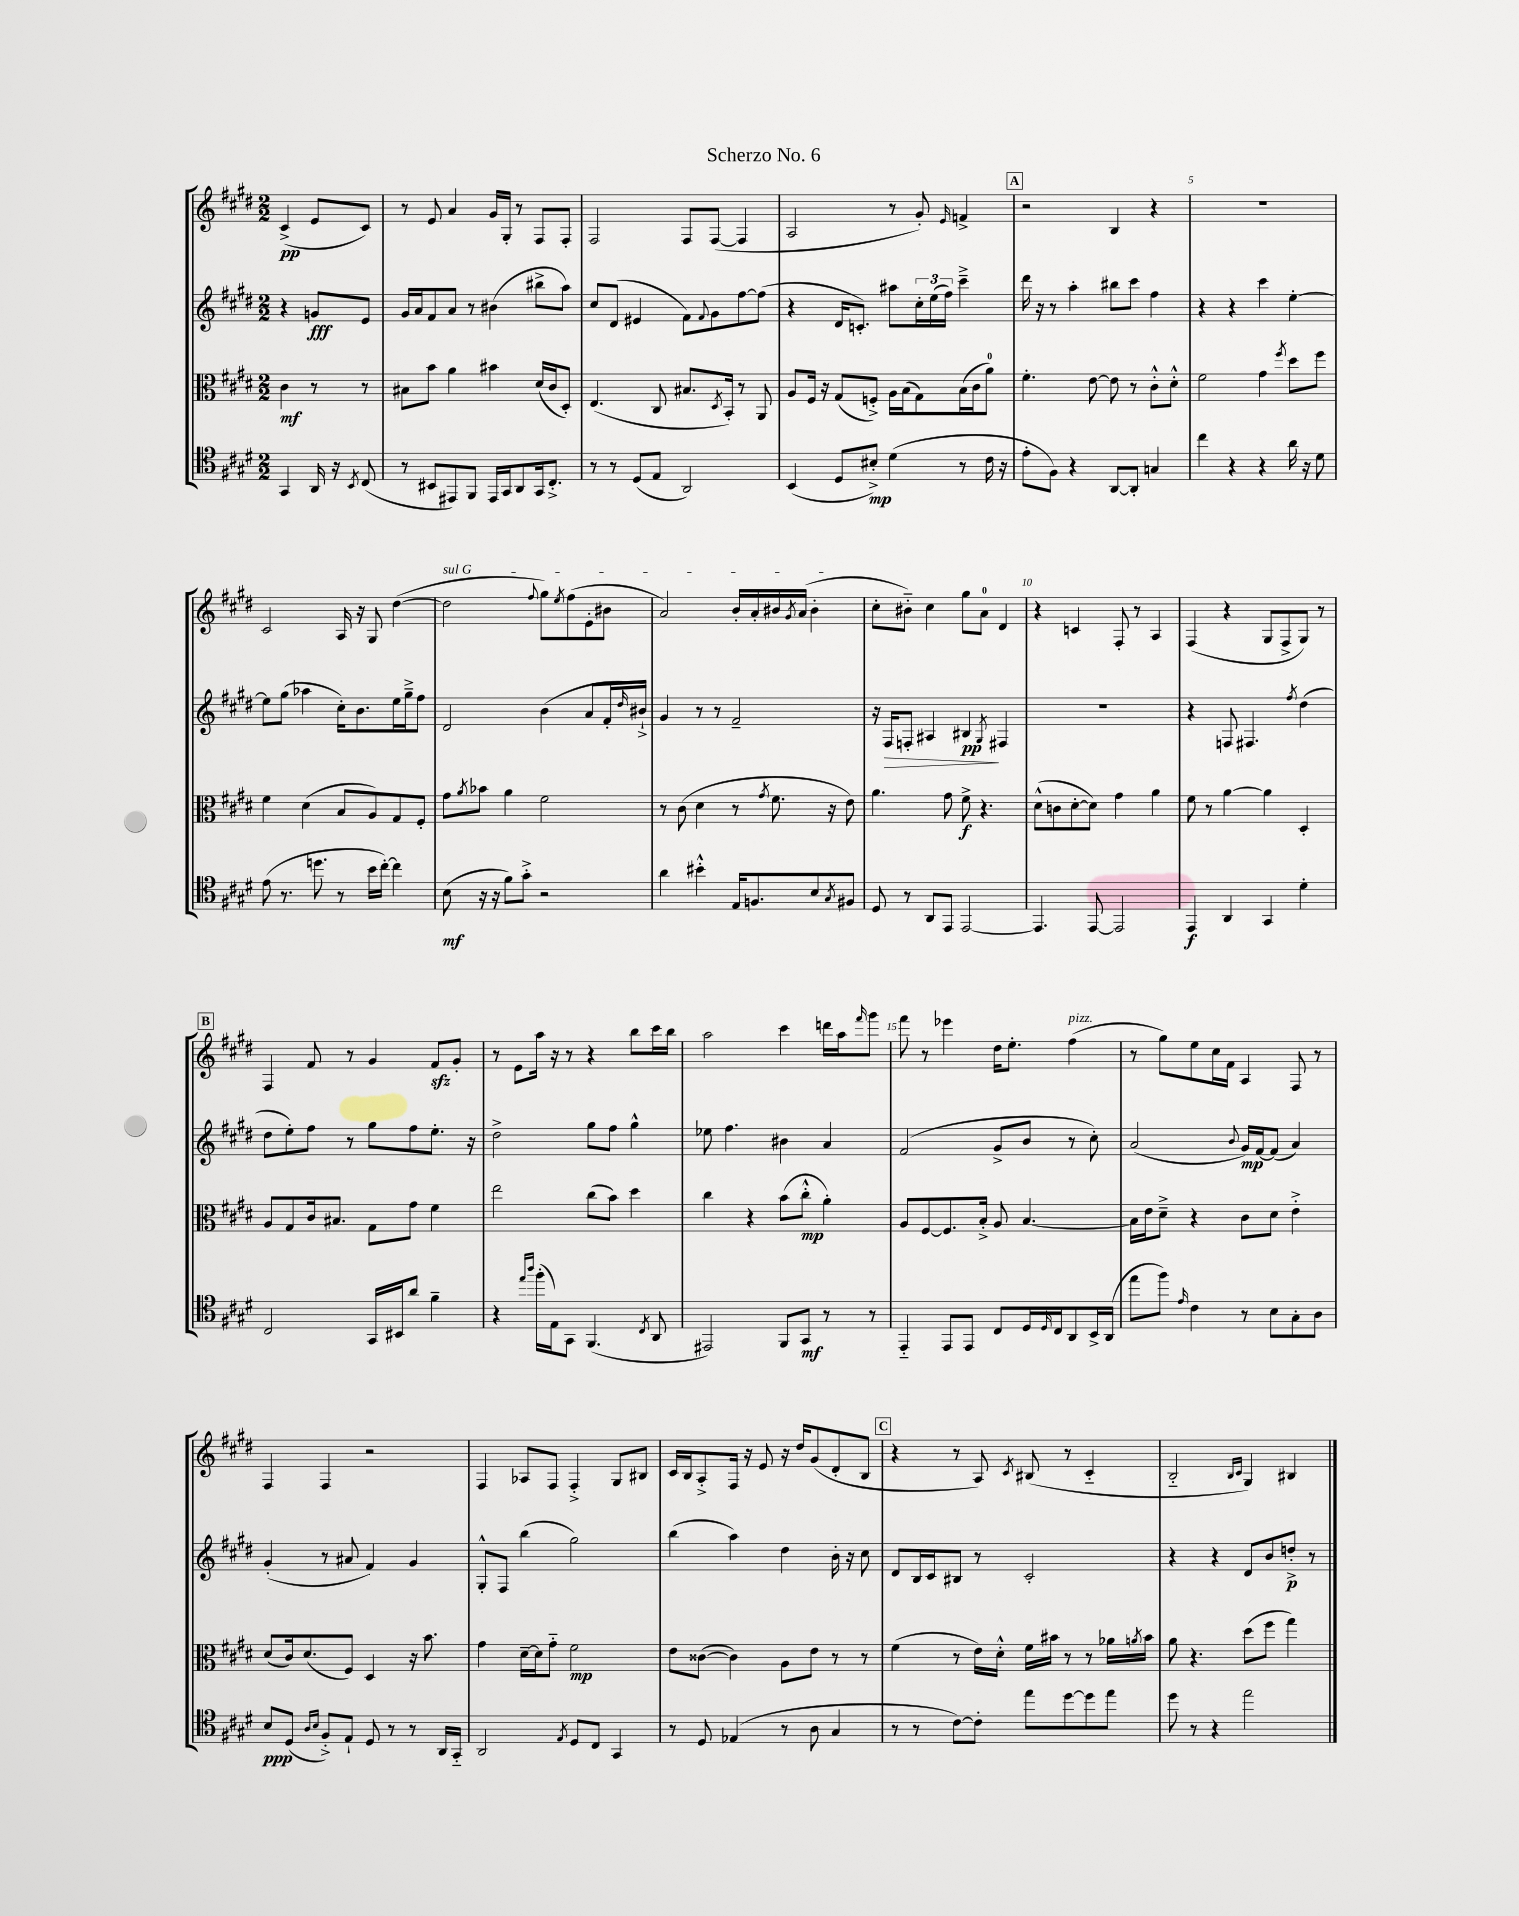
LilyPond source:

\header { title = "Scherzo No. 6" }
<<
\new StaffGroup <<
\new Staff = "s0" {
    \clef treble \key e \major \numericTimeSignature \time 2/2 \partial 2
    cis'4->\pp( e'8 cis'8) |
    r8 e'8 a'4 gis'16 gis16-. r8 fis8 fis8-. |
    fis2 fis8 fis8~( fis4 |
    a2 r8 gis'8-.) \grace { e'16 } f'4-> |
    \mark \markup { \box "A" } r2 b4 r4 |
    R1 |
    cis'2 a16 r16 gis8 dis''4~( |
    \once \override TextSpanner.bound-details.left.text = \markup { \italic "sul G" } dis''2\startTextSpan \appoggiatura { fis''8 } gis''8) \acciaccatura { e''8 } fis''8( e'8-. bis'8 |
    a'2) b'16-. a'16-. bis'16 \acciaccatura { gis'8 } a'16( bis'4-.\stopTextSpan |
    cis''8-. bis'8-_) cis''4 gis''8 a'8-0 dis'4 |
    r4 c'4 fis8-. r8 a4 |
    fis4( r4 gis8 fis8-> gis8) r8 |
    \mark \markup { \box "B" } fis4 fis'8 r8 gis'4 fis'8\sfz gis'8-. |
    r8 e'8 a''16 r16 r8 r4 b''8 cis'''16 b''16 |
    a''2 cis'''4 d'''16 a''16 \grace { fis'''16 } gis'''8 |
    fis'''8 r8 ees'''4 dis''16 e''8.-. fis''4^\markup { \italic "pizz." }( |
    r8 gis''8) e''8 cis''16 fis'16 a4 fis8 r8 |
    fis4 fis4 r2 |
    fis4 aes8 fis8 fis4-.-> gis8 bis8 |
    cis'16 b16 a8-.-> fis16 r16 e'8 r16 dis''16 gis'8( dis'8-. b8 |
    \mark \markup { \box "C" } r4 r8 a8) \acciaccatura { cis'8 } bis8( r8 cis'4-_ |
    b2-_ \grace { b16 cis'16 } gis4) bis4 \bar "|." |
}
\new Staff = "s1" {
    \clef treble \key e \major \numericTimeSignature \time 2/2 \partial 2
    r4 g'8\fff e'8 |
    gis'16 a'16 fis'8 a'8 r8 bis'4( bis''8-> a''8) |
    cis''8 dis'8( eis'4 fis'8) \appoggiatura { fis'8 } gis'8 fis''8~ fis''8( |
    r4 dis'16 c'8.-.) ais''8 \tuplet 3/2 { cis''16-. e''16( fis''16) } cis'''4---> |
    \mark \markup { \box "A" } dis'''16 r16 r8 a''4-. bis''8 cis'''8 fis''4 |
    r4 r4 cis'''4 e''4~-. |
    e''8 gis''8( aes''4 cis''16-.) b'8. e''16 gis''16---> fis''8 |
    dis'2 b'4( a'8 fis'16-. \grace { dis''16 } bis'16-!->) |
    gis'4 r8 r8 fis'2-- |
    r16 fis16\> f8-. ais4 bis4\pp\! \acciaccatura { gis8 } fis4 |
    R1 |
    r4 f8 fis4. \acciaccatura { fis''8 } dis''4( |
    \mark \markup { \box "B" } dis''8 e''8-.) fis''8 r8 gis''8 fis''8 e''8.-. r16 |
    dis''2-> gis''8 fis''8 gis''4-^ |
    ees''8 fis''4. bis'4 a'4 |
    fis'2( gis'8-> b'8 r8 cis''8-.) |
    a'2( \appoggiatura { b'8 } gis'16\mp) fis'16~ fis'8( a'4) |
    gis'4-.( r8 ais'8 fis'4) gis'4 |
    gis8-.-^ fis8 b''4( gis''2) |
    b''4( a''4) dis''4 b'16-. r16 cis''8 |
    \mark \markup { \box "C" } dis'8 b16 cis'16 bis8 r8 cis'2-. |
    r4 r4 dis'8 b'8 d''8-.->\p r8 \bar "|." |
}
\new Staff = "s2" {
    \clef alto \key e \major \numericTimeSignature \time 2/2 \partial 2
    cis'4\mf r8 r8 |
    bis8 b'8 a'4 bis'4 dis'16( cis'16 dis8-.) |
    e4.( cis8 bis8. \acciaccatura { dis8 } b,16-.) r8 a,8 |
    a8 fis16 r16 gis8( f8-.->) a16 b16( gis8) b16( cis'16 a'8-0) |
    \mark \markup { \box "A" } fis'4.-. e'8~ e'8 r8 cis'8-.-^ dis'8-.-^ |
    fis'2 gis'4 \acciaccatura { fis''8 } dis''8 fis''8 |
    fis'4 dis'4( b8 a8) gis8 fis8-. |
    gis'8 \acciaccatura { a'8 } bes'8 a'4 fis'2 |
    r8 cis'8( dis'4 r8 \acciaccatura { gis'8 } fis'8. r16 e'8) |
    a'4. gis'8 fis'8->\f r4. |
    dis'8-^( c'8 dis'8~-. dis'8) gis'4 a'4 |
    fis'8 r8 a'4~ a'4 dis4-. |
    \mark \markup { \box "B" } a8 gis8 cis'16 bis8. gis8 gis'8 fis'4 |
    e''2 cis''8( b'8) dis''4 |
    cis''4 r4 b'8( cis''8-.-^\mp a'4-.) |
    a8 fis8~ fis8. b16-.-> a8 b4.~ |
    b16 e'16 dis'8---> r4 cis'8 dis'8 e'4-.-> |
    dis'8( cis'16) dis'8.( fis8) dis4 r16 b'8. |
    gis'4 dis'16~-- dis'16 gis'8-_ fis'2\mp |
    e'8 cisis'8~( cisis'4) a8 e'8 r8 r8 |
    \mark \markup { \box "C" } fis'4( r8 e'16) dis'16-.-^ fis'16 bis'16 r8 r8 aes'16 \acciaccatura { a'8 } bis'16 |
    a'8 r4. dis''8( fis''8 gis''4) \bar "|." |
}
\new Staff = "s3" {
    \clef tenor \key e \major \numericTimeSignature \time 2/2 \partial 2
    gis,4 a,16 r16 \acciaccatura { b,8 } cis8( |
    r8 bis,8 eis,8) fis,8 eis,16 gis,16 a,8 gis,16 cis8.-.-> |
    r8 r8 dis8( e8 a,2) |
    b,4( dis8 bis8-.->\mp) dis'4( r8 cis'16 r16 |
    \mark \markup { \box "A" } e'8-. fis8) r4 a,8~ a,8-. g4 |
    cis''4 r4 r4 a'16 r16 dis'8 |
    e'8( r8. d''8. r8 b'16 cis''16~-.) cis''4 |
    b8\mf( r16 r16 fis'8) gis'8-.-> r2 |
    a'4 bis'4-.-^ e16 f8. b8 \acciaccatura { gis8 } fis8 |
    dis8 r8 a,8 e,8 e,2~ |
    e,4. e,8~ e,2 |
    e,4\f a,4 gis,4 dis'4-. |
    \mark \markup { \box "B" } cis2 gis,16 bis,16 a'8 fis'4-- |
    r4 \grace { e''16 a''16 } fis''16-.( e16) gis,8 fis,4.( \acciaccatura { cis8 } a,8 |
    eis,2) fis,8 gis,8\mf r8 r8 |
    e,4-_ e,8 e,8 cis8 dis16 \grace { dis16 } cis16 a,8 b,16-> a,16( |
    e''8 fis''8) \grace { e'16 } cis'4 r8 b8 gis8-. a8 |
    b8\ppp dis8( \grace { a16 b16 } fis8-.->) e8-! dis8 r8 r8 a,16 gis,16-_ |
    a,2 \acciaccatura { e8 } dis8 cis8 gis,4 |
    r8 dis8 ees4( r8 a8 gis4 |
    \mark \markup { \box "C" } r8 r8 cis'8~) cis'8-. e''8 dis''8~ dis''8 e''8 |
    dis''8 r8 r4 e''2 \bar "|." |
}
>>
>>
\layout { \context { \Score \override BarNumber.break-visibility = ##(#f #t #t) barNumberVisibility = #(every-nth-bar-number-visible 5) } }
